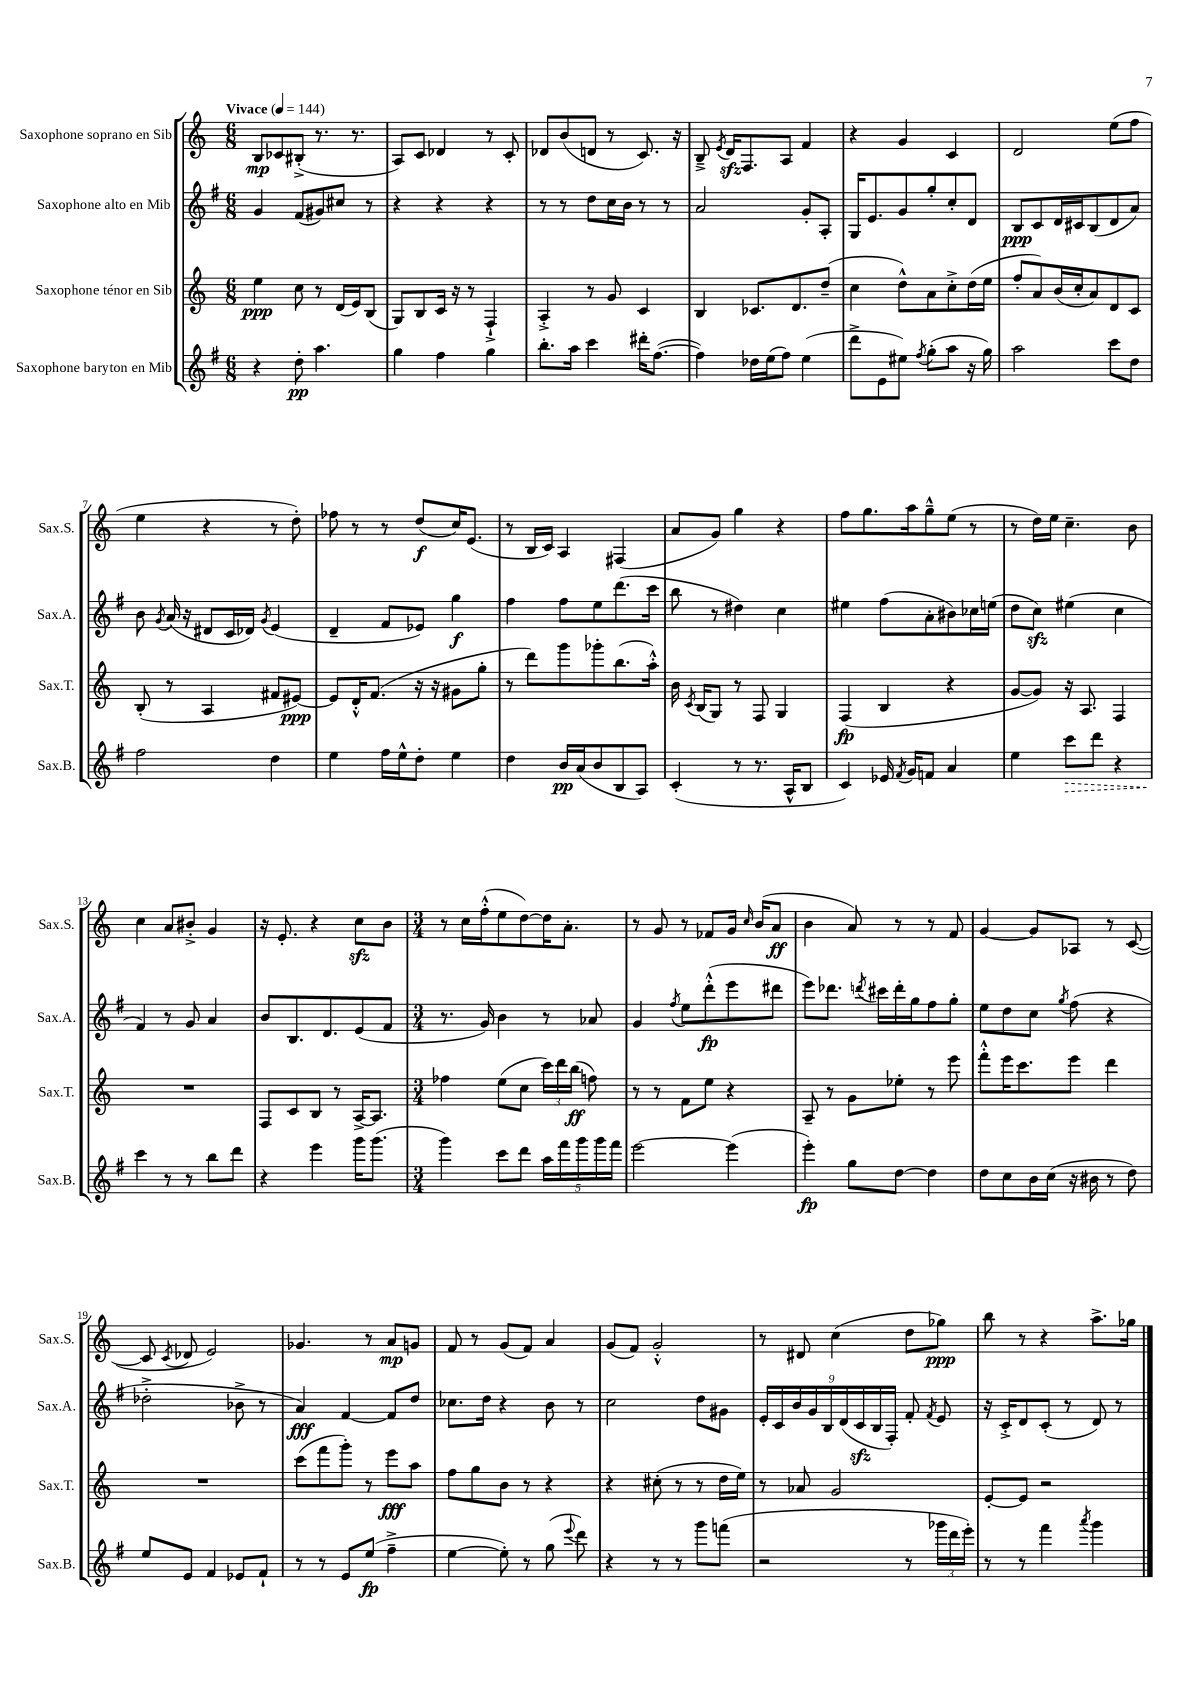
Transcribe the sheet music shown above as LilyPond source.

<<
\new StaffGroup <<
\new Staff = "s0" \with { instrumentName = "Saxophone soprano en Sib" shortInstrumentName = "Sax.S." } {
    \clef treble \key c \major \numericTimeSignature \time 6/8 \tempo "Vivace" 4 = 144
    \autoBeamOff b8[\mp ces'8 bis8]-.->( r8. r8. |
    a8[) c'8] des'4 r8 c'8-. |
    des'8[ b'8( d'8] r8 c'8.) r16 |
    b8---> \acciaccatura { e'8 } d'16[\sfz f8. a8] f'4 |
    r4 g'4 c'4 |
    d'2 e''8[( f''8] |
    e''4 r4 r8 d''8-.) |
    fes''8 r8 r8 d''8[\f( c''16) e'8.]( |
    r8 b16[ c'16]) a4 fis4( |
    a'8[ g'8]) g''4 r4 |
    f''8[ g''8. a''16 g''8---^ e''8]( r8 |
    r8 d''16[) e''16] c''4.-- b'8 |
    c''4 a'8[ bis'8]-.-> g'4 |
    r16 e'8.-. r4 c''8[\sfz b'8] |
    \numericTimeSignature \time 3/4 r8 c''16[ f''16-.-^( e''8 d''8~) d''16 a'8.]-. |
    r8 g'8 r8 fes'8[ g'16] \grace { c''16 } b'16[( a'8]\ff |
    b'4 a'8) r8 r8 f'8 |
    g'4~ g'8[ aes8] r8 c'8~( |
    c'8 \acciaccatura { c'8 } des'8 e'2) |
    ges'4. r8 a'8[\mp g'8] |
    f'8 r8 g'8[( f'8]) a'4 |
    g'8[( f'8]) g'2-.-^ |
    r8 dis'8 c''4( d''8[ ges''8]\ppp) |
    b''8 r8 r4 a''8.[-> ges''16] \bar "|." |
}
\new Staff = "s1" \with { instrumentName = "Saxophone alto en Mib" shortInstrumentName = "Sax.A." } {
    \clef treble \key g \major \numericTimeSignature \time 6/8
    \autoBeamOff g'4 fis'8[( gis'8) cis''8] r8 |
    r4 r4 r4 |
    r8 r8 d''8[ c''16 b'16] r8 r8 |
    a'2 g'8[-. a8]-. |
    g16[ e'8. g'8 g''8-. c''8-. d'8] |
    b8[\ppp c'8 d'16 cis'16 b8( d'8 a'8]) |
    b'8 \acciaccatura { g'8 } a'16( r16 dis'8[ c'16 des'16]) \acciaccatura { g'8 } e'4( |
    d'4-- fis'8[ ees'8]) g''4\f |
    fis''4 fis''8[ e''8 d'''8.( c'''16] |
    b''8 r8 dis''4) c''4 |
    eis''4 fis''8[( a'8-. bis'8) ces''16 e''16]( |
    d''8[ c''8]\sfz) eis''4( c''4 |
    fis'4) r8 g'8 a'4 |
    b'8[ b8. d'8. e'8( fis'8] |
    \numericTimeSignature \time 3/4 r8. g'16) b'4 r8 aes'8 |
    g'4 \acciaccatura { fis''8 } e''8[ d'''8-.-^\fp( e'''8 dis'''8] |
    e'''8[) des'''8.] \acciaccatura { d'''8 } cis'''16[ d'''16-. g''16 fis''8 g''8]-. |
    e''8[ d''8 c''8] \acciaccatura { g''8 } fis''8( r4 |
    des''2-.-> bes'8-> r8 |
    a'4\fff) fis'4~ fis'8[ d''8] |
    ces''8.[ d''16] r4 b'8 r8 |
    c''2 d''8[ gis'8] |
    \tuplet 9/8 { e'16[-. c'16 b'16 g'16 b16 d'16( c'16\sfz b16 fis16]-.) } fis'8-. \acciaccatura { fis'8 } e'8 |
    r16 c'16[-.-> d'8 c'8]-.( r8 d'8) r8 \bar "|." |
}
\new Staff = "s2" \with { instrumentName = "Saxophone ténor en Sib" shortInstrumentName = "Sax.T." } {
    \clef treble \key c \major \numericTimeSignature \time 6/8
    \autoBeamOff e''4\ppp c''8 r8 d'16[( e'16) b8]( |
    g8[) b8 c'16] r16 r8 f4-!-> |
    a4-.-> r8 g'8 c'4 |
    b4 ces'8.[ d'8. d''8]--( |
    c''4 d''8[-^) a'8 c''8-.-> d''16( e''16] |
    f''8[-. a'8) b'16( c''16-. a'8) d'8 c'8] |
    b8-.( r8 a4 fis'8[ eis'8]~\ppp) |
    eis'8[ d'16-.-^ f'8.]( r16 r16 gis'8[ g''8]-. |
    r8 d'''8[) g'''8 ges'''8-. b''8.( a''16]-.-^) |
    b'16 \acciaccatura { c'8 } b16[( g8]) r8 f8 g4 |
    f4\fp( b4 r4 |
    g'8[~ g'8]) r16 a8. f4 |
    R2. |
    f8[ c'8 b8] r8 a16[~-> a8.] |
    \numericTimeSignature \time 3/4 fes''4 e''8[( c''8] \tuplet 3/2 { c'''16[) d'''16 b''16]\ff( } f''8) |
    r8 r8 f'8[ e''8] r4 |
    a8-- r8 g'8[ ees''8]-. r8 e'''8 |
    f'''8[-.-^ e'''16 c'''8. e'''8] d'''4 |
    R2. |
    c'''8[( f'''8 g'''8]-.) r8 e'''8[\fff a''8] |
    f''8[ g''8 b'8] r8 r4 |
    r4 cis''8-.( r8 r8 d''16[ e''16]) |
    r8 aes'8 g'2 |
    e'8[~-. e'8] r2 \bar "|." |
}
\new Staff = "s3" \with { instrumentName = "Saxophone baryton en Mib" shortInstrumentName = "Sax.B." } {
    \clef treble \key g \major \numericTimeSignature \time 6/8
    \autoBeamOff r4 d''8-.\pp a''4. |
    g''4 fis''4 g''4 |
    b''8.[-. a''16] c'''4 dis'''16[-. fis''8.]~( |
    fis''4) des''16[ e''16( fis''8]) e''4( |
    d'''8[-> e'8 eis''8]) \acciaccatura { fis''8 } g''8[-.( a''8] r16 g''16) |
    a''2 c'''8[ d''8] |
    fis''2 d''4 |
    e''4 fis''16[ e''16-^ d''8]-. e''4 |
    d''4 b'16[\pp a'16( b'8 b8 a8]) |
    c'4-.( r8 r8. a16[-^ b8] |
    c'4) ees'16 \acciaccatura { fis'8 } g'16[ f'8] a'4 |
    e''4 \once \override Hairpin.style = #'dashed-line c'''8[\> d'''8] r4 |
    c'''4\! r8 r8 b''8[ d'''8] |
    r4 e'''4 g'''16[ g'''8.]( |
    \numericTimeSignature \time 3/4 g'''4) c'''8[ d'''8] \tuplet 5/4 { a''16[ fis'''16 g'''16 g'''16 fis'''16] } |
    e'''2~ e'''4( |
    e'''4-.\fp) g''8[ d''8]~ d''4 |
    d''8[ c''8 b'16 c''16]( r16 bis'16 r8 d''8) |
    e''8[ e'8] fis'4 ees'8[ fis'8]-! |
    r8 r8 e'8[ e''8]\fp( fis''4---> |
    e''4~ e''8-.) r8 g''8( \appoggiatura { e'''8 } d'''8) |
    r4 r8 r8 g'''8[ f'''8]( |
    r2 r8 \tuplet 3/2 { ges'''16[ d'''16 e'''16]-.) } |
    r8 r8 fis'''4 \acciaccatura { a'''8 } g'''4 \bar "|." |
}
>>
>>
